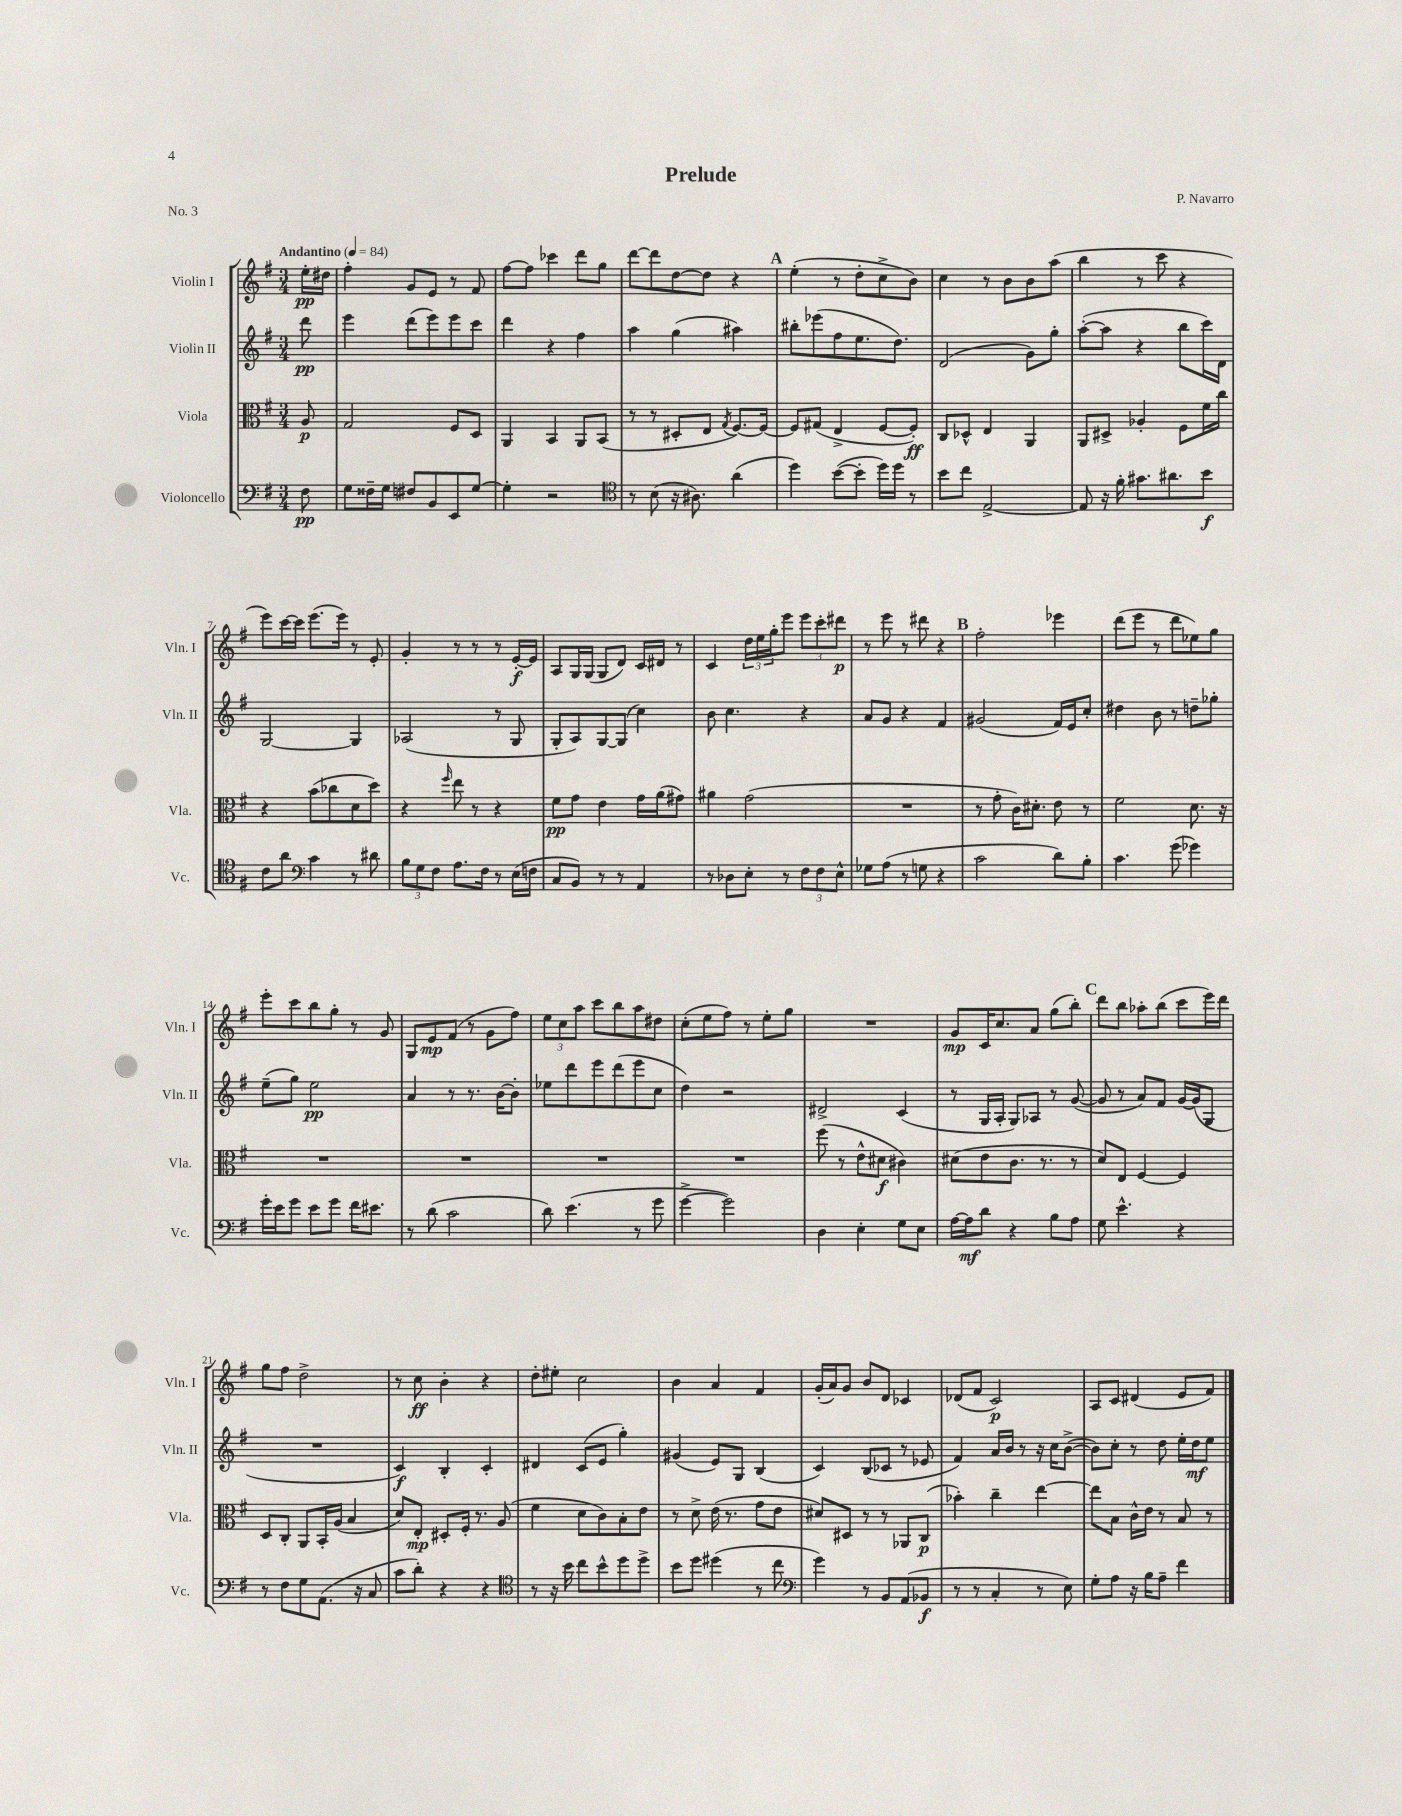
\header { title = "Prelude" composer = "P. Navarro" piece = "No. 3" }
<<
\new StaffGroup <<
\new Staff = "s0" \with { instrumentName = "Violin I" shortInstrumentName = "Vln. I" } {
    \clef treble \key g \major \numericTimeSignature \time 3/4 \partial 8 \tempo "Andantino" 4 = 84
    e''16-.\pp dis''16 |
    fis''4-. g'8 e'8 r8 fis'8 |
    fis''8~ fis''8 ces'''4 d'''8 g''8 |
    d'''8~ d'''8 d''8~ d''8 r4 |
    \mark \markup { \bold "A" } e''4-.( r8 d''8-. c''8-> b'8) |
    c''4 r8 b'8 b'8 a''8( |
    b''4 r8 c'''8 r4 |
    e'''8) c'''16~ c'''16 e'''8.( e'''16) r8 e'8-. |
    g'4-. r8 r8 r8 e'16~-.\f e'16 |
    a8 g16 g16( g8 d'8) c'16 dis'16 r8 |
    c'4 \tuplet 3/2 { d''16 e''16 g''16-. } e'''8 \tuplet 3/2 { e'''8 c'''8-. dis'''8\p } |
    r8 e'''8 r8 dis'''8 r4 |
    \mark \markup { \bold "B" } fis''2-. ees'''4 |
    d'''8( e'''8 r8 d'''8 ees''8) g''8 |
    e'''8-. c'''8 b''8 g''8-. r8 g'8 |
    g8 e'8\mp fis'8( r8 g'8 fis''8) |
    \tuplet 3/2 { e''8 c''8 a''8 } c'''8 b''8 a''8 dis''8 |
    c''8-.( e''8 fis''8) r8 e''8-. g''8 |
    R2. |
    g'8\mp c'16 c''8. a'8 g''8( b''8-.) |
    \mark \markup { \bold "C" } d'''8 b''8 aes''8-. b''8( c'''8 e'''16) d'''16 |
    g''8 fis''8 d''2-> |
    r8 c''8\ff b'4-. r4 |
    d''8-. eis''8-. c''2 |
    b'4 a'4 fis'4 |
    g'16-.( a'16) g'8 b'8 d'8 ces'4 |
    des'8( fis'8 c'2\p) |
    a8 c'8 dis'4( e'8 fis'8) \bar "|." |
}
\new Staff = "s1" \with { instrumentName = "Violin II" shortInstrumentName = "Vln. II" } {
    \clef treble \key g \major \numericTimeSignature \time 3/4 \partial 8
    d'''8\pp |
    e'''4 d'''8( e'''8) e'''8 c'''8 |
    d'''4 r4 fis''4 |
    a''4 g''4( ais''4) |
    \mark \markup { \bold "A" } bis''8-. ees'''8( fis''8 e''8. d''8.) |
    d'2( g'8) g''8-. |
    a''8~-.( a''8 r4 b''8 c'''16) d'16 |
    g2~ g4 |
    aes2( r8 g8 |
    g8-. a8) g8~ g8( c''4) |
    b'8 c''4. r4 |
    a'8 g'8 r4 fis'4 |
    \mark \markup { \bold "B" } gis'2( fis'16) e'16 c''8-. |
    dis''4 b'8 r8 d''8-- ges''8-. |
    e''8--( g''8) e''2\pp |
    a'4 r8 r8. b'16~ b'8-. |
    ees''8 d'''8 e'''8 d'''8( e'''8 c''8 |
    d''4) r2 |
    dis'2-> c'4( |
    r8 g16 a16-. g8) aes8 r8 g'8~( |
    \mark \markup { \bold "C" } g'8 r8 a'8) fis'8 g'16~ g'16( g8 |
    R2. |
    c'4\f) b4-. c'4-. |
    dis'4 c'8( e'8 g''4-.) |
    gis'4( e'8) g8 b4( |
    c'4) b8( ces'8 r8 ees'8 |
    fis'4) a'16 b'16 r8 r16 c''16 b'8~->( |
    b'8) c''8-. r8 d''8 e''16-. d''16\mf e''8 \bar "|." |
}
\new Staff = "s2" \with { instrumentName = "Viola" shortInstrumentName = "Vla." } {
    \clef alto \key g \major \numericTimeSignature \time 3/4 \partial 8
    a8\p |
    g2 fis8 d8 |
    a,4 b,4 a,8 b,8( |
    r8 r8 dis8-. e8 \acciaccatura { g8 } fis8.~) fis16~ |
    \mark \markup { \bold "A" } fis8 gis8( e4-> fis8~ fis8-.\ff) |
    c8 des8-^ e4 a,4 |
    a,8 dis8-> aes4-. fis8 fis'16 c''16 |
    r4 b'8( ces''8 d'8 d''8) |
    r4 \grace { fis''16 } e''8 r8 r4 |
    fis'8\pp g'8 e'4 g'16 a'16( gis'8) |
    ais'4 g'2( |
    R2. |
    \mark \markup { \bold "B" } r8 g'8-. c'16) dis'8.-. e'8 r8 |
    fis'2 d'8. r16 |
    R2. |
    R2. |
    R2. |
    R2. |
    fis''8( r8 e'8-^ dis'8\f cis'4) |
    dis'8( e'8 c'8. r8. r8 |
    \mark \markup { \bold "C" } d'8) e8 fis4~ fis4 |
    d8 c8-. a,8 b,16-. a16( b4 |
    d'8) e8-.\mp dis8-. fis16-. r8. a8( |
    fis'4 d'8 c'8) b8-. e'8 |
    r8 d'8-> e'16( r8. g'8 e'8 |
    dis'8) dis8 r8 r8 aes,8 c8\p( |
    bes'4-.) c''4-- e''4~ |
    e''8 b8 c'16-^ e'16 r8 b8 r8 \bar "|." |
}
\new Staff = "s3" \with { instrumentName = "Violoncello" shortInstrumentName = "Vc." } {
    \clef bass \key g \major \numericTimeSignature \time 3/4 \partial 8
    fis8\pp |
    g8 fisis16-- g16 fis8 b,8 e,8 g8~ |
    g4-. r2 |
    \clef tenor r8 b8( r16 ais8.) a'4( |
    \mark \markup { \bold "A" } d''4) b'8~( b'8-. d''16) d''16 r8 |
    b'8 c''8 e2~-> |
    e8 r16 fis'16-. gis'8. ais'8. b'8\f |
    c'8 a'8 \clef bass c'4 r8 dis'8 |
    \tuplet 3/2 { b8 g8 fis8 } a8. fis16 r8 e16( f16 |
    c8 b,8) r8 r8 a,4 |
    r8 des8 e8-. r8 \tuplet 3/2 { fis8 fis8 e8-^ } |
    ges8 a8( r8 g8 r4 |
    \mark \markup { \bold "B" } c'2 d'8) b8-. |
    c'4. g'8( ges'4) |
    g'16-. e'16 g'8 e'8 g'8 fis'16 eis'8. |
    r8 d'8( c'2 |
    d'8) e'4.( r8 g'8 |
    g'4~-> g'2) |
    d4 e4-. g8 e8 |
    a16~ a16\mf d'8 r4 b8 a8 |
    \mark \markup { \bold "C" } g8 e'4.-^ r4 |
    r8 fis8 g8 a,8.( r16 c8 |
    c'8 d'8-.) r4 r4 |
    \clef tenor r8 r16 b'16 c''8 b'8-^ d''8 d''8-> |
    b'8 d''8 dis''4( r8 c''8 |
    \clef bass g'4) r8 b,8 a,8( bes,8\f |
    r8 r8 c4-. r8 e8) |
    g8-. a8 r16 b16 a8-- fis'4 \bar "|." |
}
>>
>>
